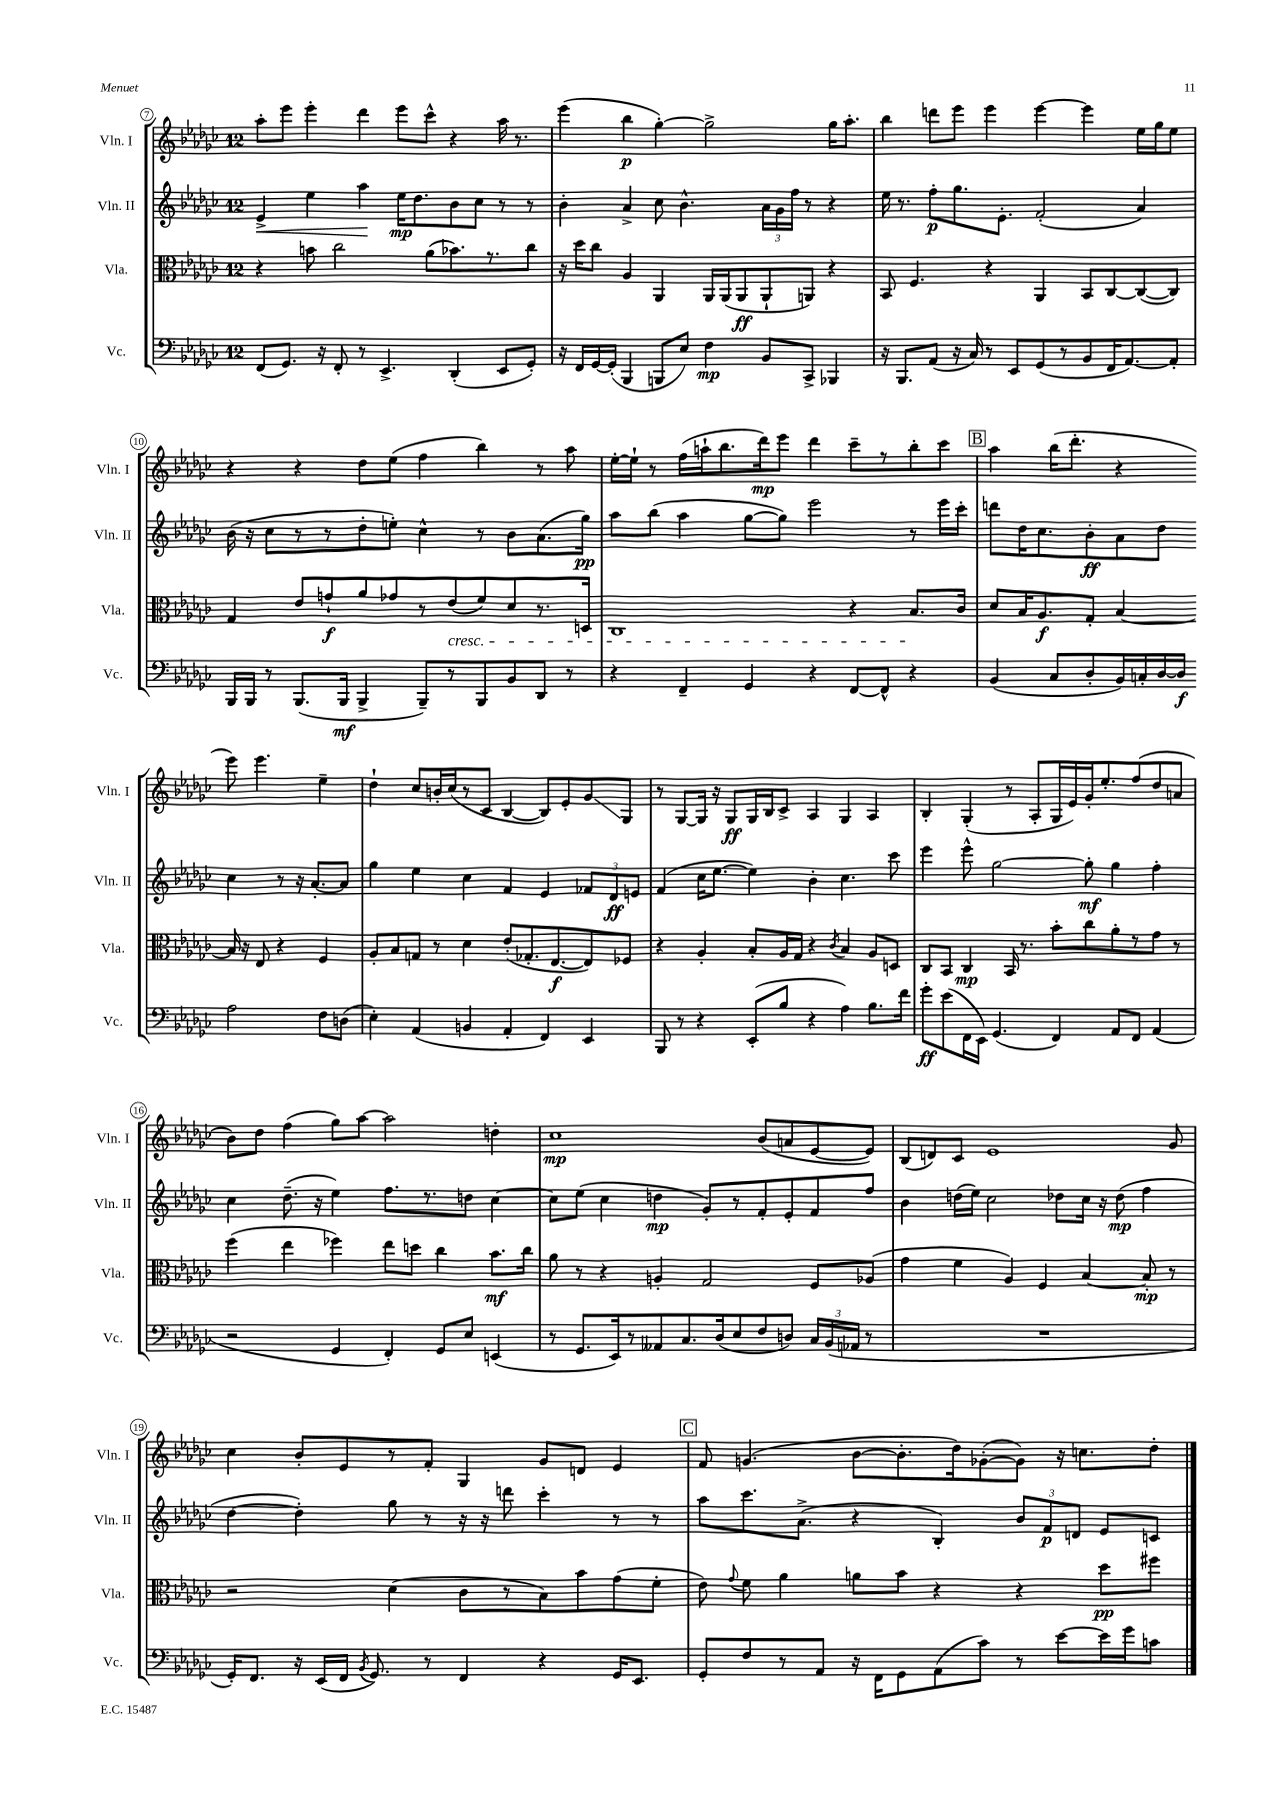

**kern	**kern	**kern	**kern
*staff4	*staff3	*staff2	*staff1
*clefF4	*clefC3	*clefG2	*clefG2
*k[b-e-a-d-g-c-]	*k[b-e-a-d-g-c-]	*k[b-e-a-d-g-c-]	*k[b-e-a-d-g-c-]
*M12/8	*M12/8	*M12/8	*M12/8
(8FF	4r	4e-^	8aa-'
8.GG-)	.	.	8eee-
.	8b	4ee-	4eee-'
16r	.	.	.
8FF'	2cc-	.	.
8r	.	4aa-	4ddd-
4.EE-^	.	.	.
.	.	16ee-	8eee-
.	.	8.dd-	.
.	(8a-	.	8ccc-^^
(4DD-'	8.b-)	8b-	4r
.	.	8cc-	.
.	8.r	.	.
8EE-	.	8r	16aa-
.	.	.	8.r
8GG-')	8cc-	8r	.
=	=	=	=
16r	16r	4b-'	(4eee-
16FF	16dd-	.	.
[16GG-	8cc-	.	.
(16GG-']	.	.	.
4BBB-	4A-	4a-^	4bb-
8BBB	4AA-	8cc-	[4gg-')
8E-)	.	4.b-^^	.
4F	16AA-	.	2gg-^]
.	(16AA-	.	.
.	8AA-	.	.
8BB-	8AA-`	24a-	.
.	.	24g-	.
.	.	24ff	.
8CC-^	8AA)	8r	.
4BBB-	4r	4r	16gg-
.	.	.	8.aa-'
=	=	=	=
16r	8BB-	16ee-	4bb-
8.BBB-	.	8.r	.
.	4.F	.	.
(8AA-	.	8ff'	8ddd
16r	.	8.gg-	8eee-
16C-)	.	.	.
8r	4r	.	4eee-
.	.	8.e-'	.
8EE-	.	.	.
(8GG-	4AA-	(2f'	[4eee-
8r	.	.	.
8BB-	8BB-	.	4eee-]
16FF	[8C-	.	.
[8.AA-)	.	.	.
.	(8C-_	4a-)	16ee-
.	.	.	16gg-
8AA-']	8C-])	.	8ee-
=	=	=	=
16BBB-	4G-	(16b-	4r
16BBB-	.	16r	.
8r	.	8cc-	.
(8.BBB-	8e-	8r	4r
.	8g`	8r	.
16BBB-	.	.	.
4BBB-^	8a-	8dd-'	8dd-
.	8g-	8ee')	(8ee-
8BBB-~)	8r	4cc-^^	4ff
8r	(8e-	.	.
8BBB-	8f)	8r	4bb-)
8BB-	8d-	8b-	.
8DD-	8.r	(8.a-	8r
8r	.	.	8aa-
.	16D	16gg-)	.
=	=	=	=
4r	1C-	8aa-	[16ee-'
.	.	.	16ee-`]
.	.	(8bb-	8r
4FF~	.	4aa-	(16ff
.	.	.	16aa`
.	.	.	8.bb-
4GG-	.	[8gg-	.
.	.	.	16ddd-)
.	.	8gg-])	8eee-
4r	.	2eee-	4ddd-
[8FF	4r	.	8ccc-~
8FF^^]	.	.	8r
4r	8.B-	8r	8bb-'
.	.	16eee-	8ccc-
.	16c-	16ccc-'	.
=	=	=	=
(4BB-	8d-	8ddd	4aa-
.	16B-	16dd-	.
.	8.A-	8.cc-	.
8C-	.	.	(16bb-
.	.	.	8.ddd-'
8D-'	8G-'	8b-'	.
16BB-)	[4B-	8a-	4r
16C'	.	.	.
[16D-	.	8dd-	.
16D-]	.	.	.
2A-	16B-]	4cc-	8eee-)
.	16r	.	.
.	8E-	.	4.eee-
.	4r	8r	.
.	.	16r	.
.	.	[8.a-'	.
8F	4F	.	4ee-~
(8D	.	8a-]	.
=	=	=	=
4E-')	8A-'	4gg-	4dd-`
.	8B-	.	.
(4AA-	8G	4ee-	8cc-
.	8r	.	16b'
.	.	.	(16cc-
4BB	4d-	4cc-	8r
.	.	.	8c-
4AA-'	(8e-'	4f	[4B-
.	8.G-'	.	.
4FF)	.	4e-	8B-])
.	[8.E-	.	.
.	.	.	8e-'
4EE-	8E-])	12f-	8g-
.	.	12d-	.
.	8F-	.	8G-
.	.	12e	.
=	=	=	=
8BBB-	4r	(4f	8r
8r	.	.	[8G-
4r	4A-'	16cc-	16G-]
.	.	[8.ee-	16r
.	.	.	8G-
(8EE-'	8B-'	4ee-])	16G-
.	.	.	16B-
8B-	16A-	.	8c-^
.	16G-	.	.
4r	4r	4b-'	4A-
.	8qc-	.	.
4A-)	4B-	4.cc-	4G-
8.B-	8A-	.	4A-
.	8D	8ccc-	.
16f	.	.	.
=	=	=	=
8g-'	8C-	4eee-	4B-'
(8e-	8BB-	.	.
16FF	4C-	8eee-^^	(4G-'
16EE-)	.	.	.
(4.GG-	.	[2gg-	.
.	16BB-	.	8r
.	8.r	.	.
.	.	.	8A-'
4FF)	8b-'	.	16G-
.	.	.	16e-)
.	8cc-	8gg-']	16g-'
.	.	.	8.ee-'
8AA-	8a-'	4gg-	.
8FF	8r	.	(8ff
(4AA-	8g-	4ff'	8dd-
.	8r	.	8a
=	=	=	=
2r	(4ff	4cc-	8b-)
.	.	.	8dd-
.	4ee-	(8.dd-~	(4ff
.	.	16r	.
4GG-	4ff-)	4ee-)	8gg-)
.	.	.	[8aa-
4FF')	8ee-	8.ff	2aa-]
.	8dd	.	.
.	.	8.r	.
8GG-	4cc-	.	.
8E-	.	8dd	.
(4EE	8.b-	[4cc-	4dd'
.	16cc-	.	.
=	=	=	=
8r	8a-	8cc-]	1cc-
8.GG-	8r	(8ee-	.
.	4r	4cc-	.
16EE-)	.	.	.
8r	.	.	.
8AA--	4A'	4dd	.
8.C-	.	.	.
.	2G-	8g-')	.
(16D-	.	.	.
8E-	.	8r	.
8F	.	8f'	(8b-
8D)	.	8e-'	8a
24C-	8F	8f	[8e-
(24BB-	.	.	.
24AA-	.	.	.
8r	(8A-	8ff	8e-])
=	=	=	=
1.r	4g-	4b-	(8B-
.	.	.	8d)
.	4f	(16dd	8c-
.	.	16ee-)	.
.	.	2cc-	1e-
.	4A-)	.	.
.	4F	.	.
.	.	8dd-	.
.	[4B-	16cc-	.
.	.	16r	.
.	.	(8dd-	.
.	8B-']	4ff	.
.	8r	.	8g-
=	=	=	=
16GG-')	2r	[4dd-	4cc-
8.FF	.	.	.
16r	.	4dd-'])	8b-'
(16EE-	.	.	.
16FF	.	.	8e-
8qBB-	.	.	.
8.GG-)	.	.	.
.	(4d-	8gg-	8r
8r	.	8r	8f'
4FF	8c-	16r	4G-
.	.	16r	.
.	8r	8ddd	.
4r	8B-)	4ccc-'	8g-
.	8b-	.	8d
16GG-	(8g-	8r	4e-
8.EE-	.	.	.
.	8f'	8r	.
=	=	=	=
8GG-'	8e-)	8aa-	8f
.	8qqg-	.	.
8F	8f	8.ccc-	(4.g
8r	4a-	.	.
.	.	(8.a-^	.
8AA-	.	.	.
16r	8a	4r	[8b-
16FF	.	.	.
8GG-	8b-	.	8.b-']
(8AA-	4r	4B-')	.
.	.	.	16dd-)
8c-)	.	.	([8g-'
8r	4r	12b-	8g-])
.	.	12f	.
[8e-	.	.	16r
.	.	12d	.
.	.	.	8.cc
16e-]	8dd-	8e-	.
16g-	.	.	.
8c	8ff#	8c	8dd-'
==	==	==	==
*-	*-	*-	*-
